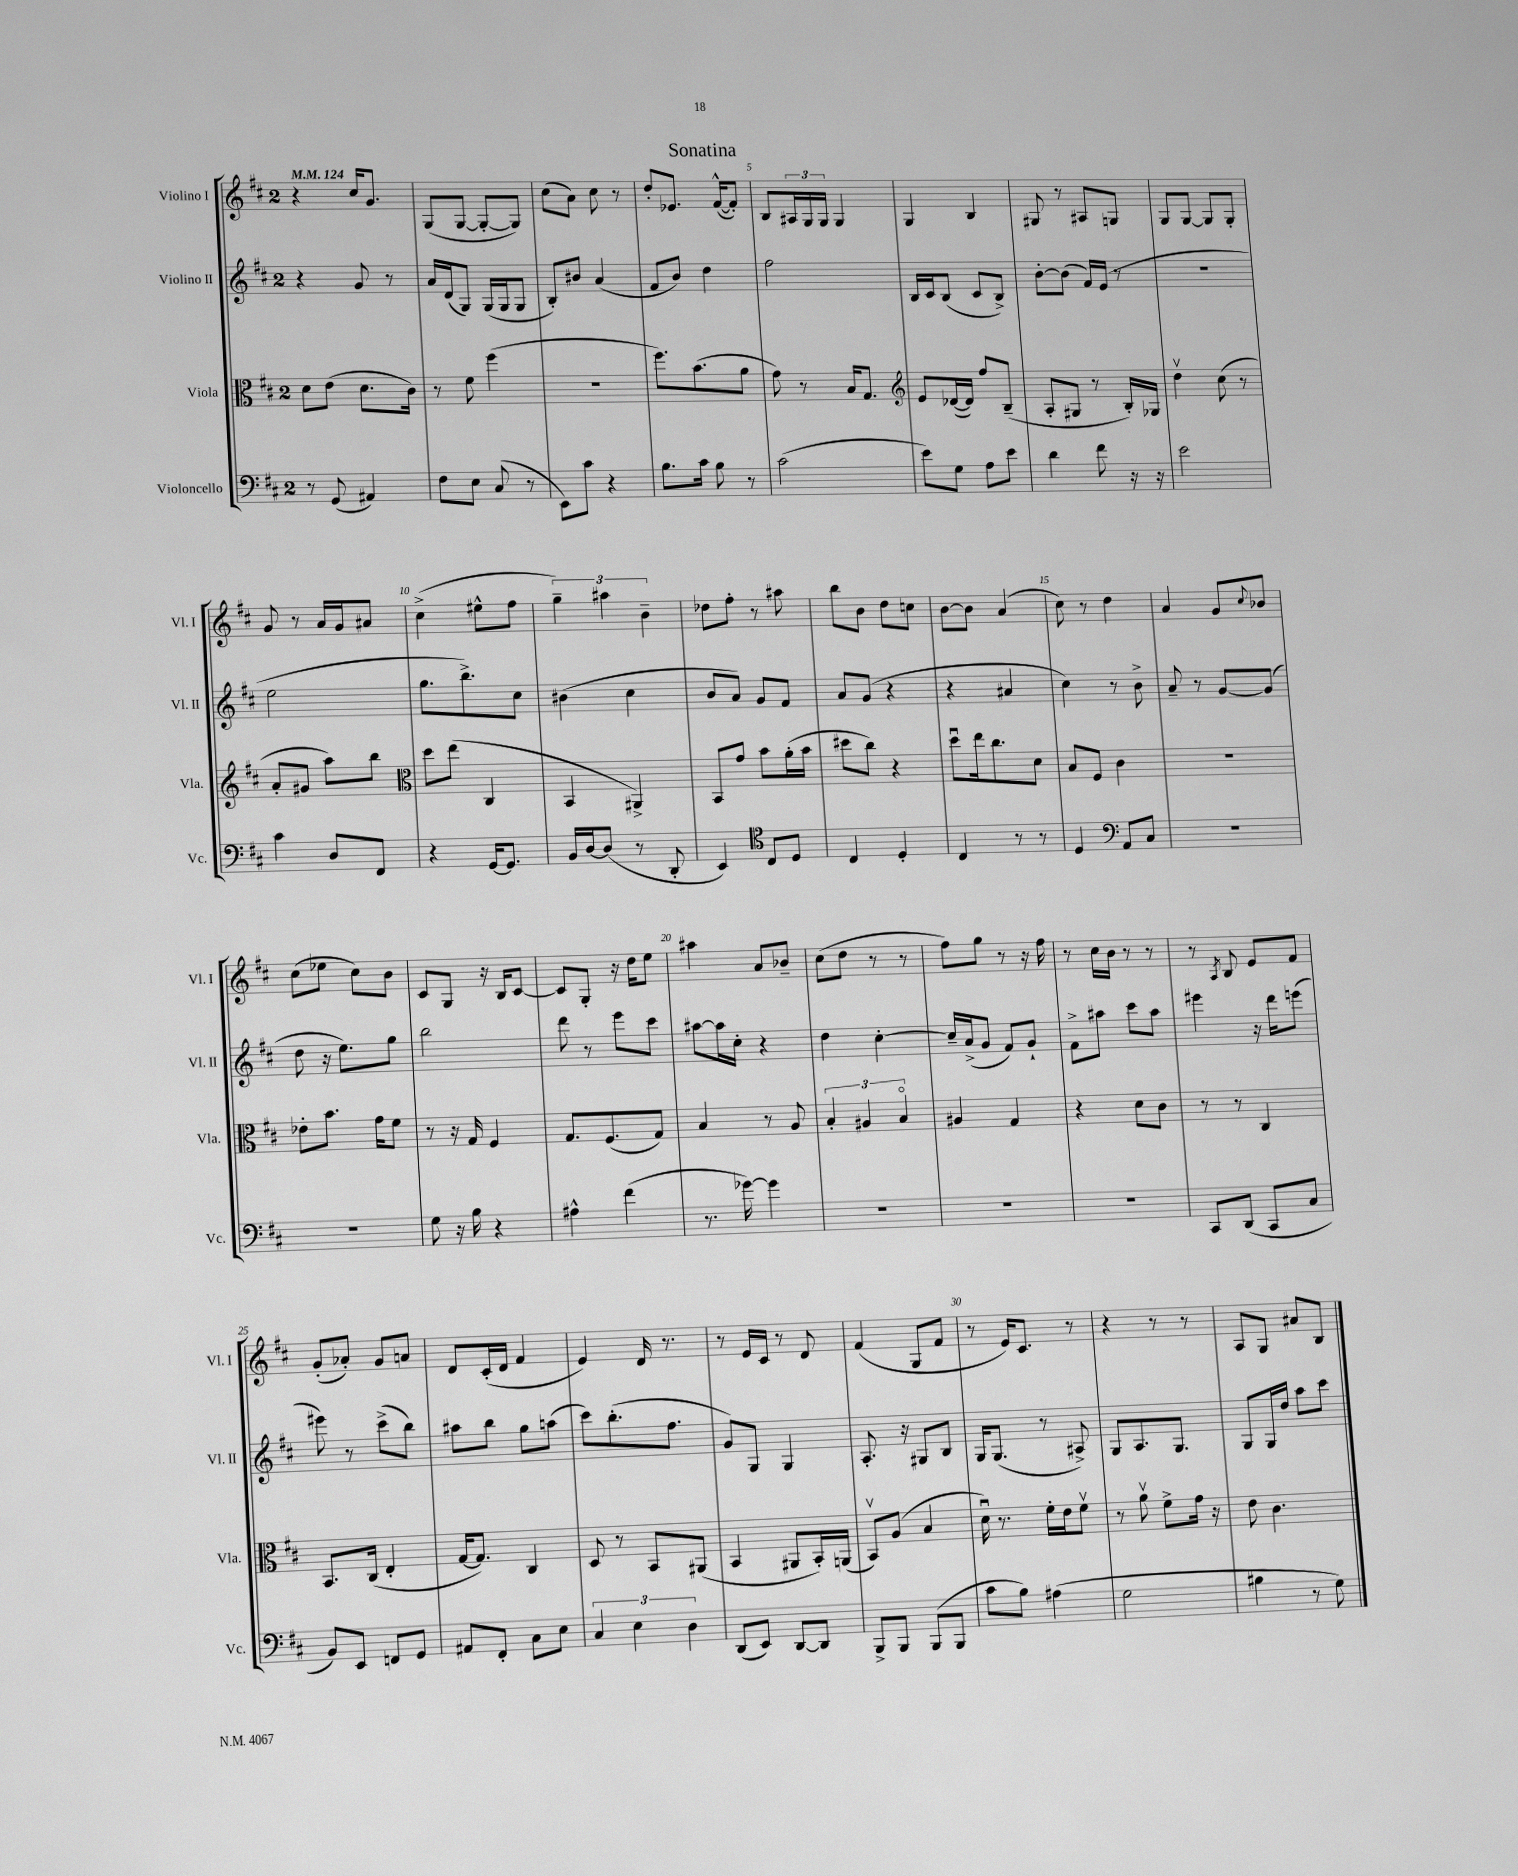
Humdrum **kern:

**kern	**kern	**kern	**kern
*part4	*part3	*part2	*part1
*staff4	*staff3	*staff2	*staff1
*I"Violoncello	*I"Viola	*I"Violino II	*I"Violino I
*I'Vc.	*I'Vla.	*I'Vl. II	*I'Vl. I
*clefF4	*clefC3	*clefG2	*clefG2
*k[f#c#]	*k[f#c#]	*k[f#c#]	*k[f#c#]
*M2/4	*M2/4	*M2/4	*M2/4
*MM124	*MM124	*MM124	*MM124
=1	=1	=1	=1
8r	8d\L	4r	4r
(8GG/	(8e\J	.	.
4AA#X/)	8.d\L	8g/	16cc#/KL
.	.	.	8.g/J
.	.	8r	.
.	16c#\Jk)	.	.
=2	=2	=2	=2
8F#\L	8r	16a/LL	(8G/L
.	.	(16d/J	.
8E\J	8f#\	8G/J)	[8G/J
(8C#/	(4ff#\	(16G/LL	8G'/L_
.	.	16G/J	.
8r	.	8G/J	8G/J])
=3	=3	=3	=3
8EE\L)	2r	8B'/L)	(8cc#\L
8c#\J	.	8b#X/J	8a\J)
4r	.	(4a/	8cc#\
.	.	.	8r
=4	=4	=4	=4
8.B\L	8.ff#\L)	8f#/L	8dd'/L
.	.	8b/J)	8.e-X/J
16c#\Jk	(8.b\	.	.
8B\	.	4dd\	.
.	.	.	([16f#^^/KL
8r	8a\J	.	8f#'/J])
=5	=5	=5	=5
(2c#\	8g\)	2ff#\	8B/L
.	8r	.	24A#X/L
.	.	.	24G/
.	.	.	24G/JJ
.	16B/KL	.	4G/
.	8.G/J	.	.
=6	=6	=6	=6
*	*clefG2	*	*
8e\L)	8e/L	16B/LL	4G/
.	.	16c#/J	.
8G\J	([16d-X/L	(8B/J	.
.	16d-/JJ])	.	.
8A\L	8ff#/L	8c#/L	4B/
8e\J	(8B~/J	8B^/J)	.
=7	=7	=7	=7
4d\	8A'/L	[8b'\L	8G#X/
.	8G#X/J	(8b\J]	8r
8f#\	8r	16f#/LL)	8A#X/L
.	.	(16e/JJ	.
16r	16B'/LL)	8r	8Gn/J
16r	16G-X/JJ	.	.
=8	=8	=8	=8
2e\	4ddv\	2r	8G/L
.	.	.	[8G/J
.	(8cc#\	.	8G/L]
.	8r	.	8G'/J
!!LO:LB:g=z
=9	=9	=9	=9
4c#\	8a'/L	2ee\	8g/
.	8g#X/J	.	8r
8D/L	8aa\L)	.	16a/LL
.	.	.	16g/J
8FF#/J	8bb\J	.	8a#X/J
=10	=10	=10	=10
*	*clefC3	*	*
4r	8dd\L	8.gg\L	(4cc#^\
.	(8ee\J	.	.
.	.	8.bb^\)	.
[16GG/KL	4C#/	.	8ee#X^^\L
8.GG/J]	.	.	.
.	.	8cc#\J	8ff#\J
=11	=11	=11	=11
16BB/LL	4BB/	(4b#X\	6gg~\)
[16D/J	.	.	.
(8D/J]	.	.	.
.	.	.	6aa#X\
8r	4AA#X^/)	4cc#\	.
.	.	.	6b~\
8DD'/	.	.	.
=12	=12	=12	=12
4EE/)	8BB/L	8b/L	8dd-X\L
.	8g/J	8a/J)	8ff#'\J
*clefC4	*	*	*
8C#/L	8b\L	8g/L	8r
8D/J	(16a'\L	8f#/J	8aa#X\
.	16b\JJ	.	.
=13	=13	=13	=13
4C#/	8dd#X\L	8a/L	8bb\L
.	8cc#\J)	(8g/J	8b\J
4D'/	4r	4r	8dd\L
.	.	.	8ccn\J
=14	=14	=14	=14
4C#/	8ddu\L	4r	[8b\L
.	16ee\k	.	8b\J]
.	8.cc#\	.	.
8r	.	4a#X/	(4a/
8r	8d\J	.	.
=15	=15	=15	=15
4D/	8B/L	4cc#\)	8cc#\)
.	8F#/J	.	8r
*clefF4	*	*	*
8AA/L	4c#\	8r	4dd\
8C#/J	.	8b^\	.
=16	=16	=16	=16
2r	2r	8a~/	4a/
.	.	8r	.
.	.	[8g/L	8g/L
.	.	.	8qqcc#/
.	.	(8g/J]	8b-X/J
!!LO:LB:g=z
=17	=17	=17	=17
2r	8e-X'\L	8dd\	(8cc#\L
.	8.b\J	16r	8ee-X\J
.	.	8.ee\L)	.
.	.	.	8cc#\L)
.	16g\KL	.	.
.	8f#\J	8gg\J	8b\J
=18	=18	=18	=18
8G\	8r	2bb\	8c#/L
16r	16r	.	8G/J
16B\	16G/	.	.
4r	4F#/	.	16r
.	.	.	16B/KL
.	.	.	[8c#/J
=19	=19	=19	=19
4A#X^^\	8.G/L	8ddd\	8c#/L]
.	.	8r	8G'/J
.	(8.F#/	.	.
(4f#\	.	8eee\L	16r
.	.	.	16dd\KL
.	8G/J)	8ccc#\J	8ee\J
=20	=20	=20	=20
8.r	4B/	[8aa#X\L	4aa#X\
.	.	16aa#\L]	.
[16g-X\)	.	16cc#'\JJ	.
4g-\]	8r	4r	8a/L
.	8A/	.	8b-X~/J
=21	=21	=21	=21
2r	6B'/	4dd\	(8cc#\L
.	.	.	8dd\J
.	6A#X/	.	.
.	.	[4cc#'\	8r
.	6B/	.	.
.	.	.	8r
=22	=22	=22	=22
2r	4A#X/	16cc#~/LL]	8ff#\L)
.	.	(16a^/J	.
.	.	8g/J	8gg\J
.	4G/	8f#/L)	8r
.	.	8g`/J	16r
.	.	.	16ff#\
=23	=23	=23	=23
2r	4r	8f#^\L	8r
.	.	8aa#X\J	16cc#\LL
.	.	.	16b\JJ
.	8d\L	8ccc#\L	8r
.	8c#\J	8aa#\J	8r
=24	=24	=24	=24
8CC#/L	8r	4eee#X\	8r
.	.	.	8qA/
(8DD/J	8r	.	8B/
8CC#/L	4C#/	16r	8e/L
.	.	16ddd\KL	.
8C#/J	.	(8eeen\J	8f#/J
!!LO:LB:g=z
=25	=25	=25	=25
8BB/L)	8.BB/L	8eee#X\)	(8g'/L
8EE/J	.	8r	8a-X'/J)
.	(16C#/Jk	.	.
8FFn/L	4E'/	(8ccc#^\L	8g/L
8GG/J	.	8bb\J)	8an/J
=26	=26	=26	=26
8AA#X/L	[16G/KL	8aa#X\L	8d/L
.	8.G/J])	.	.
8FF#'/J	.	8bb\J	(16c#'/L
.	.	.	16d/JJ
8C#\L	4C#/	8gg\L	4f#/
8E\J	.	(8aan\J	.
=27	=27	=27	=27
6C#/	8D/	8ccc#\L)	4e/)
.	8r	(8.bb'\	.
6E\	.	.	.
.	8BB/L	.	16d/
.	.	8.ff#\J	8.r
6D\	.	.	.
.	(8AA#X/J	.	.
=28	=28	=28	=28
(8DD/L	4BB/	8g/L)	8r
8EE/J)	.	8G/J	16e/LL
.	.	.	16c#/JJ
[8DD/L	8AA#X/L	4G/	8r
8DD/J]	16BB'/L)	.	8d/
.	(16AAn/JJ	.	.
=29	=29	=29	=29
8BBB^/L	8BBv/L)	8.A'/	(4f#/
8BBB/J	(8A/J	.	.
.	.	16r	.
(8BBB/L	4B/	8G#X/L	8G/L
8BBB/J	.	8B/J	8f#/J
=30	=30	=30	=30
8c#\L	16du\)	16G/KL	8r
.	8.r	(8.G/J	.
8B\J)	.	.	16e/KL)
.	.	.	8.c#/J
(4A#X\	16f#'\LL	8r	.
.	16e\J	.	.
.	8f#v\J	8A#X^/)	8r
=31	=31	=31	=31
2G\	8r	8G/L	4r
.	8av\	8.A/	.
.	8f#^\L	.	8r
.	.	8.G/J	.
.	16g\Jk	.	8r
.	16r	.	.
=32	=32	=32	=32
4B#X\	8e\	8G/L	8A/L
.	4.c#\	16G/L	8G/J
.	.	16dd/JJ	.
8r	.	8aa\L	8a#X/L
8G\)	.	8ccc#\J	8B/J
==	==	==	==
*-	*-	*-	*-
